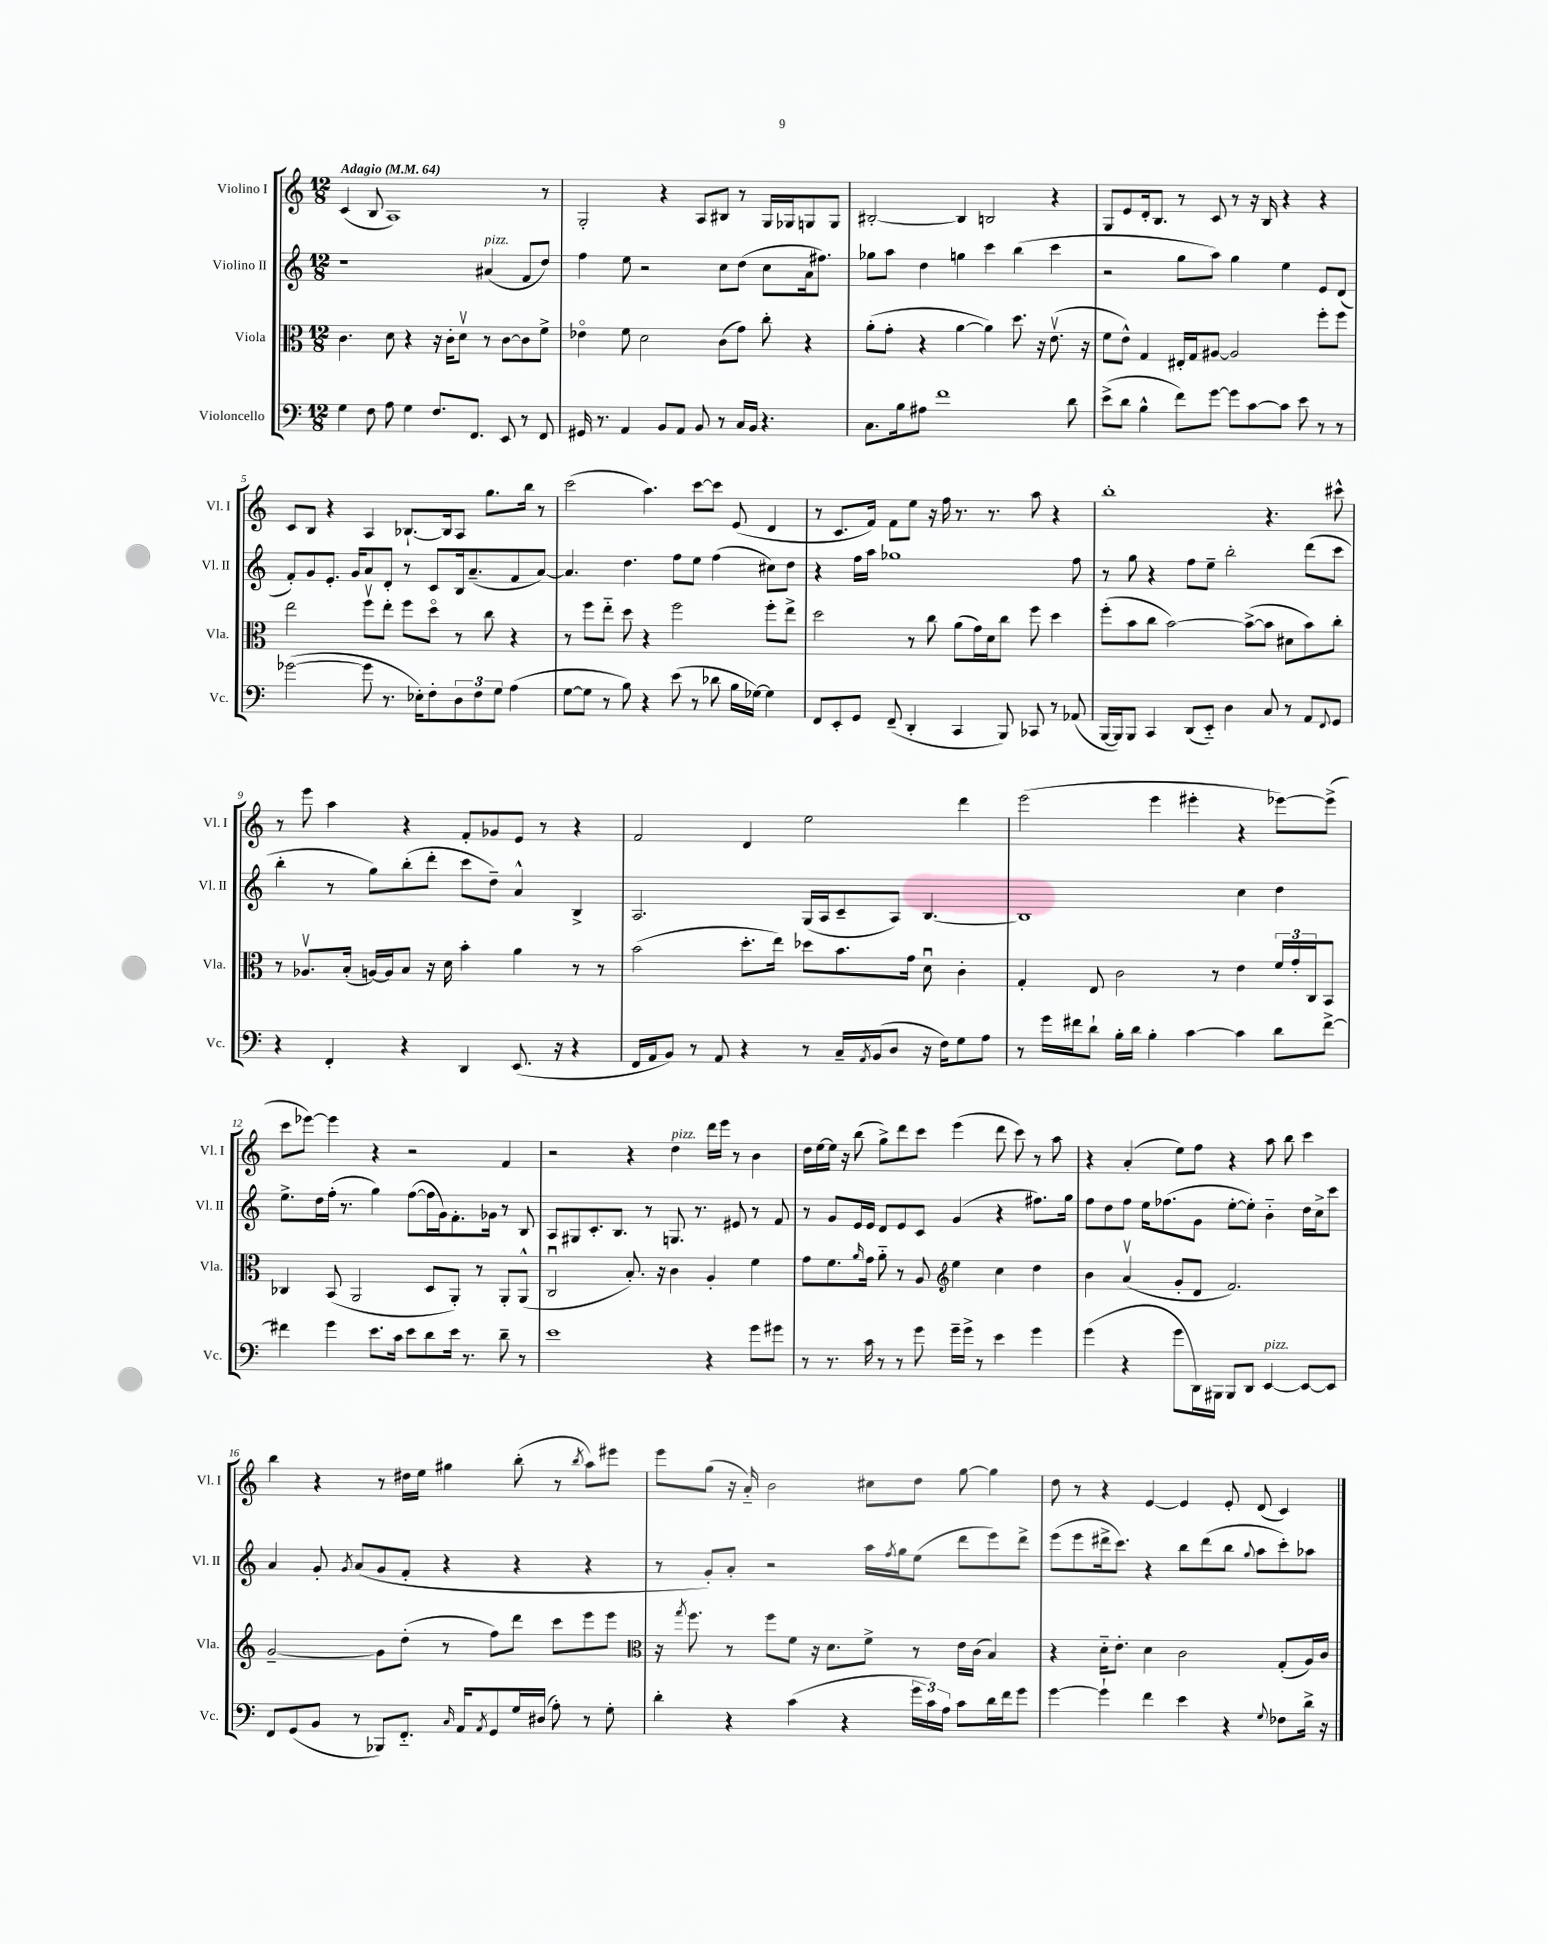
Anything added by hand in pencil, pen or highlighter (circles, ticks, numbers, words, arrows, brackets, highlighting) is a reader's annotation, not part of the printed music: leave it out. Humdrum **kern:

**kern	**kern	**kern	**kern
*staff4	*staff3	*staff2	*staff1
*clefF4	*clefC3	*clefG2	*clefG2
*k[]	*k[]	*k[]	*k[]
*M12/8	*M12/8	*M12/8	*M12/8
*MM64	*MM64	*MM64	*MM64
4G\	4.c\	1r	(4c/
8F\	.	.	8B/
8A\	8d\	.	1A)
4G\	4r	.	.
8.F/L	16r	.	.
.	16c'\LK	.	.
.	8dv\J	.	.
8.FF/J	.	.	.
.	8r	(4a#/	.
8EE/	[8c\L	.	.
8r	8c\]	8f/L	.
8FF/	8f^\J	8dd/J)	8r
=	=	=	=
16GG#/	4e-o\	4ff\	2G'/
8.r	.	.	.
4AA/	8f\	8ee\	.
.	2d\	2r	.
8BB/L	.	.	4r
8AA/J	.	.	.
8BB/	.	.	8A/L
8r	(8c\L	8cc\L	8B#/J
16C/LL	8g\J)	(8dd\J	8r
16BB/JJ	.	.	.
4.r	8cc'\	8cc\L	16G/LL
.	.	.	16G-/J
.	4r	16a\k	8G/
.	.	8.ff#\J)	.
.	.	.	8G/J
=	=	=	=
8.C\L	(8a'\L	8gg-\L	[2B#'/
.	8g'\J	8aa\J	.
16B\k	.	.	.
8A#\J	4r	4dd\	.
1f	.	.	.
.	[4a\	4gg\	4B#/]
.	4a\])	4ccc\	2B/
.	8.dd\	(4bb\	.
.	16r	.	.
.	(8.ev\	4ccc\	4r
8d\	.	.	.
.	16r	.	.
=	=	=	=
(8e^\L	8f\L	2r	8G/L
8d\J	8e^^\J)	.	8e/
4B^^\	4G/	.	16d'/k
.	.	.	8.B/J
8f\L)	16E#'/LL	8gg\L	8r
.	16G/J	.	.
[8g\J	[8A#/J	8aa\J)	8c/
8g\]L	2A#/]	4gg\	8r
[8c\	.	.	16r
.	.	.	16B/
8c\]J	.	4ee\	4r
8e\	.	.	.
8r	8ff'\L	8e/L	4r
8r	8ff\J	(8d/J	.
=	=	=	=
([2g-\	2ee\	8f'/L)	8c/L
.	.	8g/	8B/J
.	.	8.e'/J	4r
.	.	16g/LK	.
8g-\]	8ffv\L	8a/	4A/
8.r	8ee'\J	8d'/J	.
.	8ff\L	8r	[8.B-`/L
16E-'\LK)	.	.	.
8F'\	8ddo\J	8c/L	.
.	.	.	16B-/]k
12D\	8r	16B/k	8A/J
.	.	(8.a~/	.
12F\	.	.	.
.	8cc\	.	8.gg\L
12G\J	.	.	.
(4A\	4r	8f/	.
.	.	.	16bb\Jk
.	.	[8a/J)	8r
=	=	=	=
[8G\L	8r	4.a/]	(2ccc\
8G\]J	8ff\L	.	.
8r	8ee'~\J	.	.
8B\)	8dd\	4.dd\	.
4r	4r	.	4.aa\)
(8e\	2ff\	8ff\L	.
8r	.	8ee\J	[8ccc\L
8d-\	.	(4ff\	8ccc\]J
16B\LL	.	.	(8e/
[16G-\JJ)	.	.	.
4G-\]	8ff'\L	8cc#\L)	4d/
.	8ee^\J	8dd\J	.
=	=	=	=
8FF/L	2dd\	4r	8r
8EE'/	.	.	8.c/L
8GG/J	.	16ff\LL	.
.	.	16aa\JJ	16f/Jk)
(8FF~/	.	1gg-	8f\L
4DD'/	8r	.	8ee\J
.	8cc\	.	16r
.	.	.	16ff\
4CC/	(8a\L	.	8.r
.	16g\L)	.	.
.	16d\J	.	8.r
8BBB/)	8cc\J	.	.
8CC-/	8ff\	.	8aa\
8r	4dd\	.	4r
(8AA-/	.	8ff\	.
=	=	=	=
[16BBB/LL	(8ff'\L	8r	1bb'
16BBB/]J)	.	.	.
8BBB/J	8b\	8gg\	.
4CC/	8cc\J	4r	.
.	[2b\)	.	.
(8DD/L	.	8ff\L	.
8EE'~/J)	.	8ee~\J	.
4D\	.	2bb'\	.
.	(8b^\_L	.	.
8C/	8b\]J	.	4.r
8r	8d#\L	.	.
8AA/L	8b\)	(8ddd\L	.
8qqFF/	.	.	.
8GG/J	8cc'\J	8ccc\J	8ccc#^^\
=	=	=	=
4r	8r	4bb'\	8r
.	8.A-v/L	.	8eee\
4FF'/	.	8r	4aa\
.	(16B'/Jk	.	.
.	[16A/LL)	8gg\L)	.
.	16A/]J	.	.
4r	8B/J	(8bb'\	4r
.	16r	8ddd'\J	.
.	16d\	.	.
4DD/	4b'\	8ccc\L	8f'/L
.	.	8dd~\J)	8g-/
(8.EE/	4a\	4a^^/	8e/J
.	.	.	8r
16r	.	.	.
4r	8r	4B^/	4r
.	8r	.	.
=	=	=	=
16FF/LL	(2b\	2.A/	2f/
16AA/J	.	.	.
8BB/J)	.	.	.
8r	.	.	.
8AA/	.	.	.
4r	8.dd'\L	.	4d/
.	16ee\Jk)	.	.
8r	8dd-\L	(16G/LL	2ee\
.	.	16A/J	.
16C~/LL	8.b\	8c~/	.
8qAA/	.	.	.
(16BB/J	.	.	.
8D/J	.	8A/J)	.
.	16g\Jk	.	.
16r	8du\	[4.B/	.
16F\LK)	.	.	.
8G\	4c'\	.	4ddd\
8A\J	.	.	.
=	=	=	=
8r	4G'/	1B]	(2eee\
16g\LL	.	.	.
16f#\J	.	.	.
8d`\J	8E/	.	.
16B'\LL	2c\	.	.
16d\JJ	.	.	.
4B'\	.	.	4eee\
[4c\	.	.	4eee#'\
.	8r	.	.
4c\]	4e\	4cc\	4r
8d\L	24f/LL	4dd\	[8eee-\L)
.	24g'/	.	.
.	24C/J	.	.
[8f#^\J	8BB/J	.	(8eee-^\]J
=	=	=	=
4f#\]	4C-/	8.ee^\L	8ccc\L
.	.	.	[8eee-\J)
.	.	16dd\L	.
4g\	(8BB/	(16ff'\JJ	4eee-\]
.	.	8.r	.
.	2AA/	.	.
8.e\L	.	4gg\)	4r
16c\Jk	.	.	.
8e\L	.	([8ff\L	2r
8d\	8D/L	16ff\]L	.
.	.	16g\J)	.
16e\Jk	8AA'/J)	8.f'\	.
8.r	.	.	.
.	8r	.	.
.	.	16g-\Jk	.
8d~\	8AA'/L	8r	4f/
8r	(8AA^^/J	8B/	.
=	=	=	=
1e	2Cu/	8A/L	2r
.	.	8G#/	.
.	.	8.c'/	.
.	.	8.B/J	.
.	8.B'/)	.	4r
.	.	8r	.
.	16r	.	.
.	4c\	8.G/	4dd\
.	.	8.r	.
4r	4A'/	.	16ddd\LL
.	.	.	16eee\JJ
.	.	8e#/	8r
8g\L	4f\	8r	4b\
8g#\J	.	8f/	.
=	=	=	=
8r	8g\L	8r	16dd\LL
.	.	.	[16ee\
8.r	8.f\	8g/L	16ee\]JJ
.	.	.	16r
.	.	16e/L	(8bb\
.	16qqa/	.	.
16c\	16g\Jk	16e/JJ	.
8r	8a'~\	8d/L	8gg^\L)
8r	8r	8e/	8ddd\
8g\	8A/	8c/J	8ccc\J
*	*clefG2	*	*
16g~\LL	4ee\	(4g/	(4eee\
16g^\JJ	.	.	.
8r	.	.	.
4e\	4cc\	4r	8ddd\
.	.	.	8ccc\)
4g\	4dd\	8.ff#\L)	8r
.	.	.	8aa\
.	.	16gg\Jk	.
=	=	=	=
(4g\	4b\	8ff\L	4r
.	.	8dd\	.
4r	(4av/	8ff\J	(4a'/
.	.	16ee\LK	.
.	.	(8.ff-\	.
8g\L	8g'/L	.	8ee\L)
16DD\L)	8d/J	8g\J	8ff\J
16BBB#\JJ	.	.	.
8BBB#/L	2.f/)	[8ee'\L	4r
8DD/J	.	8ee'\]J)	.
[4EE/	.	4b'~\	8aa\
.	.	.	8bb\
8EE/_L	.	16dd\LL	4ccc\
.	.	16cc^\J	.
8EE/]J	.	8ccc\J	.
=	=	=	=
8FF/L	[2g~/	4a/	4bb\
(8GG/	.	.	.
8BB/J	.	8g'/	4r
.	.	8qg/	.
8r	.	(8a/L	.
8BBB-/L)	8g\]L	8g/	8r
8.FF'~/J	(8dd'\J	8f'/J	16dd#\LL
.	.	.	16ee\JJ
.	8r	4r	4gg#\
16qqC/	.	.	.
16AA/LK	.	.	.
8qAA/	.	.	.
8GG/	8ff\L)	.	.
16G/L	8ddd\J	4r	(8bb'\
(16D#/JJ	.	.	.
8A'\)	8ccc\L	.	8r
.	.	.	8qbb/
8r	8eee\	4r	8aa\L)
8G'\	8eee\J	.	8eee#\J
=	=	=	=
*	*clefC3	*	*
4d'\	16r	8r	8eee\L
.	8qgg/	.	.
.	8.ff\	.	.
.	.	8g'/L)	(8gg\J
4r	8r	8a'/J	16r
.	.	.	16a'~/)
.	8ff\L	2r	2b\
(4c\	8f\J	.	.
.	16r	.	.
.	8.d\L	.	.
4r	.	.	.
.	8f^\J	16aa\LL	8cc#\L
.	.	8qff/	.
.	.	16gg\J	.
24g\LL	8r	(8ee\J	8dd\J
24c\)	.	.	.
24A\JJ	.	.	.
8c\L	16e\LL	8ddd\L	[8gg\
.	(16c\JJ	.	.
16d\L	4B/)	8eee\)	4gg\]
16f\J	.	.	.
8g\J	.	8ddd^\J	.
=	=	=	=
[4g\	4r	(8eee\L	8dd\
.	.	8eee\	8r
4g`\]	16d'~\LK	16ddd#^\k	4r
.	8.e'\J	8.ccc\J)	.
4f\	4d\	4r	[4e/
4e\	2c\	8bb\L	4e/]
.	.	(8ddd#\	.
4r	.	8bb\J	8e'/
.	.	8qqgg/	.
.	.	8aa\L	(8d/
8qqG/	.	.	.
8F-\L	(8G'/L	8ccc'\)	4c/)
16d^\Jk	16A/L)	8aa-\J	.
16r	16c/JJ	.	.
==	==	==	==
*-	*-	*-	*-
